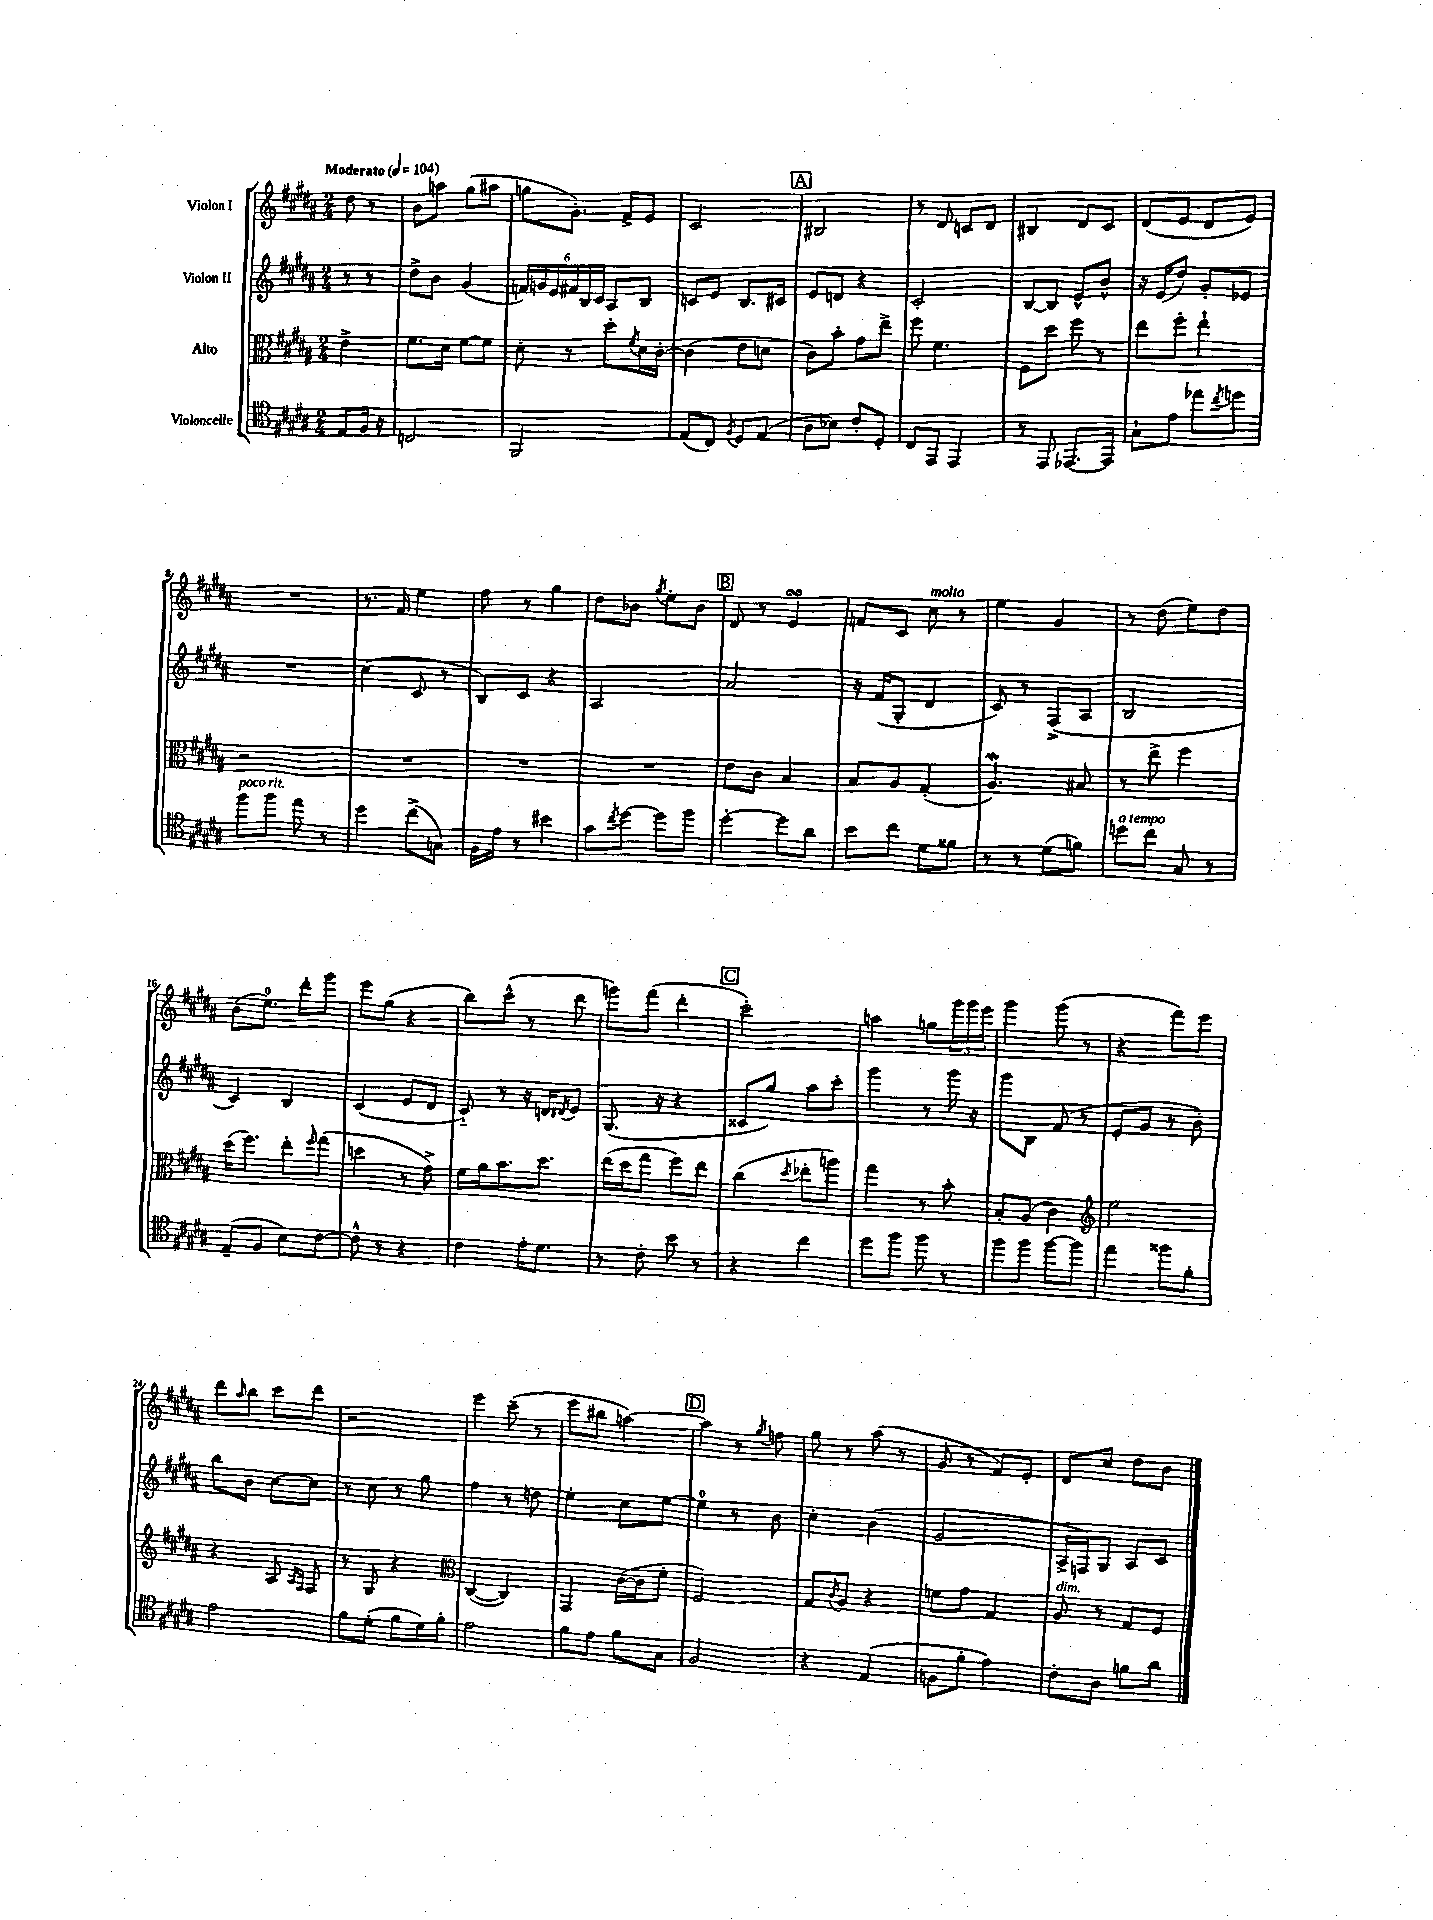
<<
\new StaffGroup <<
\new Staff = "s0" \with { instrumentName = "Violon I" } {
    \clef treble \key b \major \numericTimeSignature \time 2/4 \partial 4 \tempo "Moderato" 4 = 104
    dis''8 r8 |
    b'8 a''8 gis''8( ais''8 |
    g''8 gis'8.-.) fis'16-> e'8 |
    cis'2 |
    \mark \markup { \box "A" } bis2 |
    r8 dis'8 c'8 dis'8 |
    bis4 dis'8 cis'8 |
    dis'8( e'8 dis'8 e'8) |
    R2 |
    r8. fis'16 e''4 |
    fis''8 r8 gis''4 |
    dis''8 bes'8 \acciaccatura { gis''8 } e''8-. bes'8 |
    \mark \markup { \box "B" } dis'8 r8 e'4\turn |
    f'8 cis'8 cis''8^\markup { \italic "molto" } r8 |
    e''4 gis'4 |
    r8 dis''8( e''8) dis''8 |
    b'8( e''8.-0) dis'''16-. gis'''8 |
    e'''8 gis''8( r4 |
    b''8) cis'''8-^( r8 dis'''8 |
    g'''8) fis'''8( dis'''4-. |
    \mark \markup { \box "C" } cis'''2-.) |
    a''4 g''8 \tuplet 3/2 { gis'''16 gis'''16 e'''16 } |
    gis'''4 gis'''8( r8 |
    r4 fis'''8) e'''8 |
    dis'''8 \grace { ais''16 } b''8 cis'''8 dis'''8 |
    r2 |
    e'''4 cis'''8--( r8 |
    e'''8 bis''8 a''4~) |
    \mark \markup { \box "D" } a''4 r8 \acciaccatura { gis''8 } f''8 |
    gis''8 r8 ais''8( r8 |
    gis'8 r8 fis'8) e'8-. |
    dis'8 cis''8 dis''8 b'8 \bar "|." |
}
\new Staff = "s1" \with { instrumentName = "Violon II" } {
    \clef treble \key b \major \numericTimeSignature \time 2/4 \partial 4
    r8 r8 |
    dis''8-> b'8 gis'4( |
    \tuplet 6/4 { f'16) g'16 e'16 fis'16 b16 cis'16 } ais8 b8 |
    c'8 e'8 b8. cis'16 |
    \mark \markup { \box "A" } e'8 d'8 r4 |
    cis'2-. |
    b8~ b8 e'8-^ b'8-^ |
    r16 e'16( dis''8) gis'8-. ees'8 |
    R2 |
    cis''4( cis'8 r8 |
    b8) cis'8 r4 |
    ais2 |
    \mark \markup { \box "B" } ais'2 |
    r16 fis'16( gis8-. dis'4 |
    cis'8) r8 fis8->( ais8 |
    b2 |
    cis'4) b4 |
    cis'4( e'8 dis'8 |
    cis'8-_) r8 r16 d'16 \acciaccatura { dis'8 } e'8 |
    gis8.( r16 r4 |
    \mark \markup { \box "C" } cisis'8 gis''8) ais''8 cis'''8-. |
    gis'''4 r8 gis'''16 r16 |
    gis'''8 b8 fis'8( r8 |
    e'8-. gis'8 r8 b'8-.) |
    b''8 b'8 cis''8~ cis''8 |
    r8 cis''8 r8 gis''8 |
    fis''4 r8 d''8 |
    e''4-. cis''8 e''8~ |
    \mark \markup { \box "D" } e''4-0 r8 b'8 |
    cis''4-. b'4( |
    gis'2 |
    ais16-> f16) gis8 ais8 cis'8 \bar "|." |
}
\new Staff = "s2" \with { instrumentName = "Alto" } {
    \clef alto \key b \major \numericTimeSignature \time 2/4 \partial 4
    e'4-> |
    fis'8. dis'16 fis'8~ fis'8 |
    dis'8-. r8 dis''8-. \acciaccatura { fis'8 } dis'16 cis'16~-. |
    cis'4( e'8 d'8 |
    \mark \markup { \box "A" } cis'8) b'8-. gis'8 e''8-> |
    fis''8 fis'4. |
    fis8 dis''8 fis''8 r8 |
    e''8 fis''8-. e''4-! |
    r2 |
    R2 |
    R2 |
    R2 |
    \mark \markup { \box "B" } e'8 cis'8 b4 |
    b8 ais8 gis4-.( |
    ais4.\mordent) bis8 |
    r8 e''8-> fis''4 |
    dis''16( fis''8.) e''8-. \grace { fis''16 } gis''8( |
    d''4 r8 gis'8->) |
    fis'16 ais'16 b'8. dis''8. |
    e''16( dis''16 gis''8 fis''8) e''8 |
    \mark \markup { \box "C" } cis''4( \acciaccatura { dis''8 } ees''8-. a''8) |
    gis''4 r8 b'8-. |
    b8-. ais8( cis'4) |
    \clef treble e''2 |
    r4 ais8 \grace { ais16 fis16 } fis8 |
    r8 gis8 r4 |
    \clef alto cis4~( cis4) |
    gis,4 cis'16~( cis'16 fis'8-. |
    \mark \markup { \box "D" } fis2) |
    gis8 \acciaccatura { cis'8 } ais8 r4 |
    f'8 gis'8 gis4 |
    ais8^\markup { \italic "dim." } r8 gis8 fis8 \bar "|." |
}
\new Staff = "s3" \with { instrumentName = "Violoncelle" } {
    \clef tenor \key b \major \numericTimeSignature \time 2/4 \partial 4
    e8 fis16 r16 |
    c2 |
    fis,2 |
    e8( cis8) \acciaccatura { fis8 } dis8 e8( |
    \mark \markup { \box "A" } ais8 bes8) cis'8-. dis8-. |
    cis8 e,8 e,4 |
    r8 e,8 ees,8.~ ees,16 |
    gis8-! e'8 ees''8 \acciaccatura { cis''8 } d''8 |
    fis''8^\markup { \italic "poco rit." } fis''8 e''8 r8 |
    dis''4 cis''8->( g8) |
    fis16 e'16 r8 bis'4 |
    gis'8 \acciaccatura { cis''8 } dis''8~ dis''8 fis''8 |
    \mark \markup { \box "B" } dis''4~-. dis''8 ais'8 |
    b'8 cis''8 dis'8 fisis'8 |
    r8 r8 dis'8( f'8) |
    d''8^\markup { \italic "a tempo" } cis''8 gis8 r8 |
    e8--( fis8 b8) cis'8~ |
    cis'8-^ r8 r4 |
    cis'4 e'16-. dis'8. |
    r8 cis'8-. b'8 r8 |
    \mark \markup { \box "C" } r4 cis''4 |
    dis''8 fis''8 fis''8 r8 |
    fis''8 fis''8 fis''8~ fis''8 |
    e''4 fisis''8 fis'8-. |
    e'2 |
    fis'8 dis'8-.( fis'8 dis'16) fis'16-. |
    e'2 |
    fis'8 e'8 fis'8 gis8 |
    \mark \markup { \box "D" } fis2 |
    r4 e4( |
    f8 fis'8-. e'4) |
    cis'8-. ais8 f'8 ais'8 \bar "|." |
}
>>
>>
